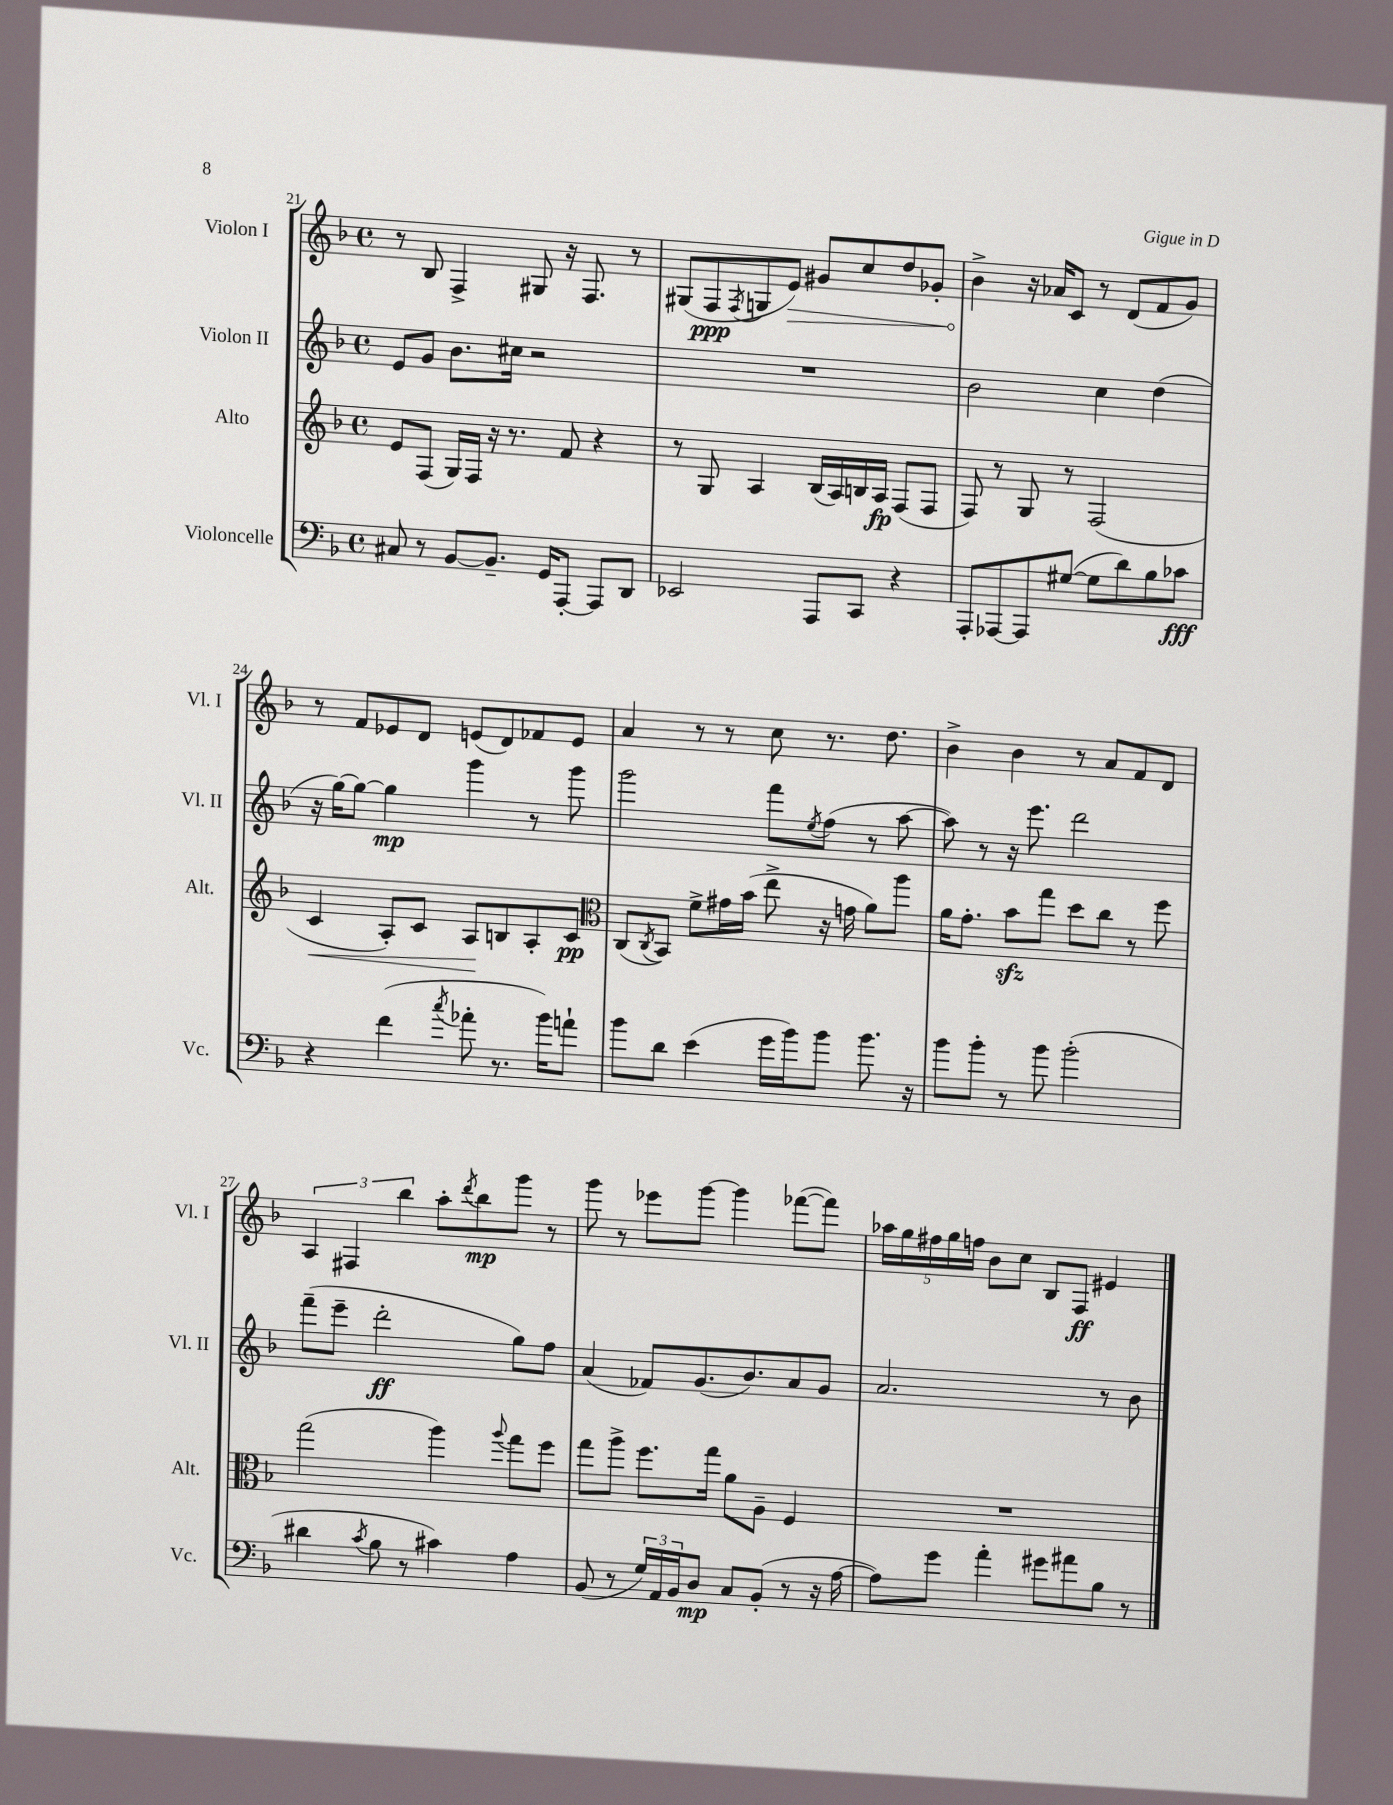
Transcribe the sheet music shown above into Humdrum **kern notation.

**kern	**kern	**kern	**kern
*staff4	*staff3	*staff2	*staff1
*clefF4	*clefG2	*clefG2	*clefG2
*k[b-]	*k[b-]	*k[b-]	*k[b-]
*M4/4	*M4/4	*M4/4	*M4/4
*met(c)	*met(c)	*met(c)	*met(c)
8C#/	8e/L	8e/L	8r
8r	(8F/J	8g/J	8B-/
[8BB-/L	16G/LL)	8.b-\L	4F^/
.	16F/JJ	.	.
8.BB-~/]J	16r	.	.
.	8.r	16cc#\Jk	.
.	.	2r	8G#/
16GG/LK	.	.	.
[8AAA'/J	8f/	.	16r
.	.	.	8.F/
8AAA/]L	4r	.	.
8DD/J	.	.	8r
=	=	=	=
2EE-/	8r	1r	(8G#/L
.	8G/	.	8F/
.	.	.	8qF/
.	4A/	.	8G/
.	.	.	8e/J)
8AAA/L	(16B-/LL	.	8g#/L
.	16A/)	.	.
8CC/J	16B/	.	8cc/
.	16A/JJ	.	.
4r	(8F/L	.	8dd/
.	8F/J	.	8g-'/J
=	=	=	=
8AAA'/L	8F/)	2b-\	4b-^\
[8AAA-/	8r	.	.
8AAA-/]	8G/	.	16r
.	.	.	16a-/LK
([8G#/J	8r	.	8c/J
8G#\]L	(2F/	4cc\	8r
8d\)	.	.	(8d/L
8B-\	.	(4dd\	8f/
8c-\J	.	.	8g/J)
=	=	=	=
4r	4c/	16r	8r
.	.	[16gg\LK)	.
.	.	8gg\_J	8f/L
(4f\	8A'/L)	4gg\]	8e-/
.	8c/J	.	8d/J
8qcc/	.	.	.
8a-'\	8A/L	4ggg\	(8e/L
8.r	8B/	.	8d/)
.	8A'/	8r	8f-/
16b-\LK)	.	.	.
8a`\J	8c/J	8ggg\	8e/J
=	=	=	=
*	*clefC3	*	*
8b-\L	(8C/L	2ggg\	4a/
.	8qC/	.	.
8d\J	8BB-/J)	.	.
(4e\	8f^\L	.	8r
.	16g#\L	.	8r
.	(16b-\JJ	.	.
16g\LL	8ee^\	8fff\L	8cc\
16b-\J)	.	.	.
.	.	8qee/	.
8b-\J	16r	(8ff\J	8.r
.	16g\	.	.
8.b-\	8a\L)	8r	.
.	.	.	8.dd\
.	8aa\J	[8aa\	.
16r	.	.	.
=	=	=	=
8b-\L	16a\LK	8aa\])	4b-^\
.	8.g'\J	.	.
8b-'\J	.	8r	.
8r	8b-\L	16r	4b-\
.	.	8.eee\	.
8b-\	8gg\J	.	.
(2b-'\	8dd\L	2ddd\	8r
.	8cc\J	.	8a/L
.	8r	.	8f/
.	8ff\	.	8d/J
=	=	=	=
4d#\	(2gg\	(8fff~\L	6A/
.	.	8eee~\J	.
.	.	.	6F#/
8qc/	.	.	.
8B-\	.	2ddd'\	.
.	.	.	6bb-\
8r	.	.	.
4c#\)	4aa\)	.	8aa'\L
.	.	.	8qddd/
.	.	.	8bb-\
.	8qqaa/	.	.
4A\	8gg\L	8gg\L)	8ggg\J
.	8ff\J	8ff\J	8r
=	=	=	=
(8BB-/	8gg\L	(4a/	8ggg\
8r	8aa^\J	.	8r
24G/LL)	8.ff\L	8f-/L)	8eee-\L
24AA/	.	.	.
24BB-/J	.	.	.
8D/J	.	(8.g/	[8ggg\J
.	16gg\Jk	.	.
8C/L	8a\L	.	4ggg\]
.	.	8.b-/)	.
(8BB-'/J	8A~\J	.	.
8r	4F/	8a/	([8fff-\L
16r	.	8g/J	8fff-\]J)
[16A\	.	.	.
=	=	=	=
8A\]L)	1r	2.a/	20aa-\LL
.	.	.	20gg\
.	.	.	20ff#\
8g\J	.	.	.
.	.	.	20gg\
.	.	.	20ff\JJ
4a'\	.	.	8b-\L
.	.	.	8cc\J
8g#\L	.	.	8B-/L
8a#\	.	.	8F/J
8B-\J	.	8r	4e#/
8r	.	8b-\	.
==	==	==	==
*-	*-	*-	*-
